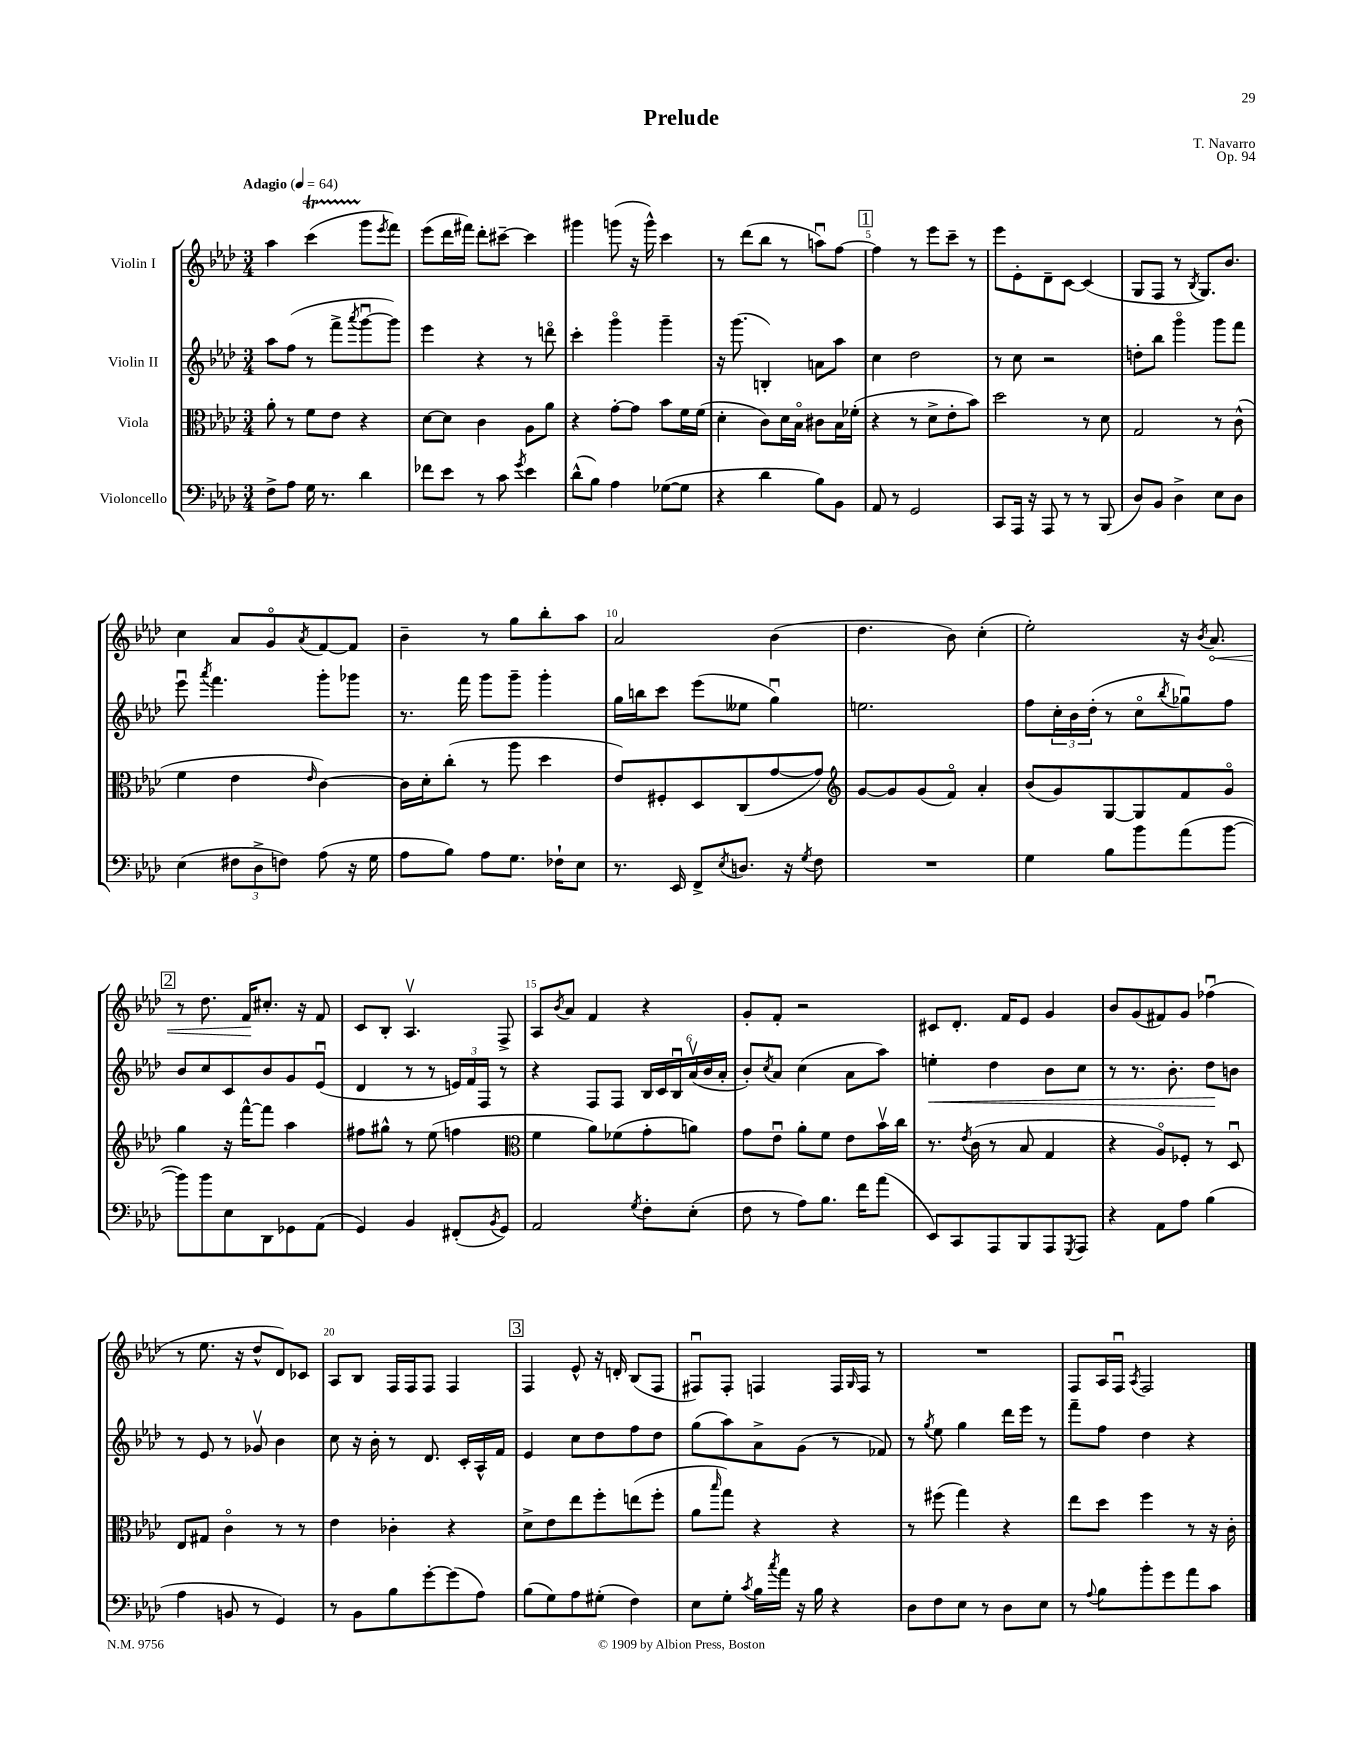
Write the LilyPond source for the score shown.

\header { title = "Prelude" composer = "T. Navarro" opus = "Op. 94" }
<<
\new StaffGroup <<
\new Staff = "s0" \with { instrumentName = "Violin I" } {
    \clef treble \key aes \major \numericTimeSignature \time 3/4 \tempo "Adagio" 4 = 64
    aes''4 c'''4\startTrillSpan( g'''8\stopTrillSpan \acciaccatura { ees'''8 } f'''8) |
    ees'''8( des'''16 fis'''16) des'''8-. cis'''8~-- cis'''4 |
    gis'''4 g'''8( r16 g'''16-^) c'''4 |
    r8 des'''8( bes''8 r8 a''8\downbow) f''8~ |
    \mark \markup { \box "1" } f''4 r8 ees'''8 c'''8-- r8 |
    ees'''8 ees'8-. des'8-- c'8~ c'4( |
    g8 f8 r8 \acciaccatura { bes8 } g8.) bes'8. |
    c''4 aes'8 g'8\flageolet \acciaccatura { aes'8 } f'8~ f'8 |
    bes'4-- r8 g''8 bes''8-. aes''8 |
    aes'2 bes'4( |
    des''4. bes'8) c''4-.( |
    ees''2-.) r16 \acciaccatura { bes'8 } \once \override Hairpin.circled-tip = ##t aes'8.\< |
    \mark \markup { \box "2" } r8 des''8. f'16\! cis''8.-. r16 f'8 |
    c'8 bes8-. aes4.\upbow f8-> |
    aes8 \acciaccatura { bes'8 } aes'8 f'4 r4 |
    g'8-. f'8-. r2 |
    cis'8 des'8.-. f'16 ees'8 g'4 |
    bes'8 g'8( fis'8) g'8 fes''4\downbow( |
    r8 ees''8. r16 des''8-^ des'8) ces'8 |
    aes8 bes8 f16 f16 f8 f4 |
    \mark \markup { \box "3" } f4 ees'8-^ r16 d'16-. bes8( f8 |
    fis8\downbow) fis8-. f4 f16 \grace { g16 } f16 r8 |
    R2. |
    f8 aes16 f16\downbow \acciaccatura { aes8 } f2 \bar "|." |
}
\new Staff = "s1" \with { instrumentName = "Violin II" } {
    \clef treble \key aes \major \numericTimeSignature \time 3/4
    aes''8 f''8( r8 f'''8-> \acciaccatura { aes'''8 } g'''8~\downbow g'''8) |
    ees'''4 r4 r8 d'''8\flageolet |
    c'''4-. g'''4\flageolet g'''4-- |
    r16 g'''8.( b4-.) a'8 aes''8 |
    \mark \markup { \box "1" } c''4 des''2 |
    r8 c''8 r2 |
    d''8-. bes''8 g'''4\flageolet g'''8 f'''8 |
    ees'''8\downbow \acciaccatura { aes'''8 } f'''4. g'''8-. ges'''8 |
    r8. f'''16 g'''8 g'''8-- g'''4-. |
    g''16 b''16 c'''8 ees'''8( eeses''8 g''4\downbow) |
    e''2. |
    f''8 \tuplet 3/2 { c''16-. bes'16 des''16-.( } r8 c''8\flageolet \acciaccatura { bes''8 } ges''8\downbow) f''8 |
    \mark \markup { \box "2" } bes'8 c''8 c'8 bes'8 g'8 ees'8\downbow( |
    des'4 r8 r8 \tuplet 3/2 { e'16) f'16 f16 } r8 |
    r4 f8 f8 \tuplet 6/4 { bes16 c'16 bes16\downbow aes'16\upbow( bes'16 aes'16-. } |
    bes'8-.) \acciaccatura { c''8 } aes'8 c''4( aes'8 aes''8) |
    e''4-.\< des''4 bes'8 c''8 |
    r8 r8. bes'8.-. des''8\! b'8 |
    r8 ees'8 r8 ges'8\upbow bes'4 |
    c''8 r16 bes'16-. r8 des'8. c'16-. aes16-^ f'16 |
    \mark \markup { \box "3" } ees'4 c''8 des''8 f''8 des''8 |
    g''8( aes''8) aes'8-> g'8( r8 fes'8) |
    r8 \acciaccatura { g''8 } ees''8 g''4 des'''16 ees'''16 r8 |
    f'''8-- f''8 des''4 r4 \bar "|." |
}
\new Staff = "s2" \with { instrumentName = "Viola" } {
    \clef alto \key aes \major \numericTimeSignature \time 3/4
    aes'8-. r8 f'8 ees'8 r4 |
    des'8~ des'8 c'4 aes8 aes'8 |
    r4 g'8~-. g'8 bes'8 f'16 f'16( |
    des'4-. c'8) des'16 bes16\flageolet cis'8 bes16 fes'16-.( |
    \mark \markup { \box "1" } r4 r8 des'8-> ees'8-. bes'8) |
    des''2 r8 des'8 |
    g2 r8 c'8-^( |
    f'4 ees'4 \grace { ees'16 } c'4~) |
    c'16 des'16-. c''8-.( r8 aes''8 des''4 |
    ees'8) fis8-. des8 c8( g'8~ g'8) |
    \clef treble g'8~ g'8 g'8( f'8\flageolet) aes'4-. |
    bes'8( g'8) g8~ g8 f'8 g'8\flageolet |
    \mark \markup { \box "2" } g''4 r16 f'''16~-^ f'''8 aes''4 |
    fis''8 gis''8-^ r8 ees''8( f''4 |
    \clef alto f'4 aes'8) fes'8( g'8-. a'8) |
    g'8 ees'8\downbow aes'8-. f'8 ees'8 bes'16\upbow c''16 |
    r8. \acciaccatura { ees'8 } c'16( r8 bes8 g4 |
    r4 aes8\flageolet) fes8-. r8 des8\downbow |
    ees8 gis8 c'4\flageolet r8 r8 |
    ees'4 ces'4-. r4 |
    \mark \markup { \box "3" } des'8-> ees'8 ees''8 f''8-. e''8( f''8-. |
    aes'8 \grace { bes''16 } g''8) r4 r4 |
    r8 fis''8( g''4) r4 |
    ees''8 des''8 f''4 r8 r16 c'16-. \bar "|." |
}
\new Staff = "s3" \with { instrumentName = "Violoncello" } {
    \clef bass \key aes \major \numericTimeSignature \time 3/4
    f8-> aes8 g16 r8. des'4 |
    fes'8 ees'8 r8 c'8 \acciaccatura { g'8 } ees'4 |
    des'8-^( bes8) aes4 ges8~( ges8 |
    r4 des'4 bes8) bes,8 |
    \mark \markup { \box "1" } aes,8 r8 g,2 |
    c,8 aes,,16 r16 aes,,8 r8 r8 bes,,8( |
    des8) bes,8 des4-> ees8 des8 |
    ees4( \tuplet 3/2 { fis8 des8-> f8) } aes8( r16 g16 |
    aes8 bes8) aes8 g8. fes16-! ees8 |
    r8. ees,16 f,8-> \acciaccatura { ees8 } d8. r16 \acciaccatura { g8 } f8 |
    R2. |
    g4 bes8 bes'8 aes'8( bes'8~ |
    \mark \markup { \box "2" } bes'8) bes'8 ees8 des,8 ges,8 aes,8( |
    g,4) bes,4 fis,8-.( \acciaccatura { bes,8 } g,8) |
    aes,2 \acciaccatura { g8 } f8-. ees8-.( |
    f8 r8 aes8) bes8. f'16 aes'8( |
    ees,8) c,8 aes,,8 bes,,8 aes,,8 \acciaccatura { g,,8 } aes,,8 |
    r4 aes,8 aes8 bes4( |
    aes4 b,8 r8 g,4) |
    r8 bes,8 bes8 g'8~-. g'8( aes8) |
    \mark \markup { \box "3" } bes8( g8) aes8 gis8-.( f4) |
    ees8 g8-. \acciaccatura { c'8 } bes16 \acciaccatura { c''8 } aes'16 r16 bes16 r4 |
    des8 f8 ees8 r8 des8 ees8 |
    r8 \appoggiatura { aes8 } bes8 bes'8-. g'8 aes'8 c'8 \bar "|." |
}
>>
>>
\layout { \context { \Score \override BarNumber.break-visibility = ##(#f #t #t) barNumberVisibility = #(every-nth-bar-number-visible 5) } }
